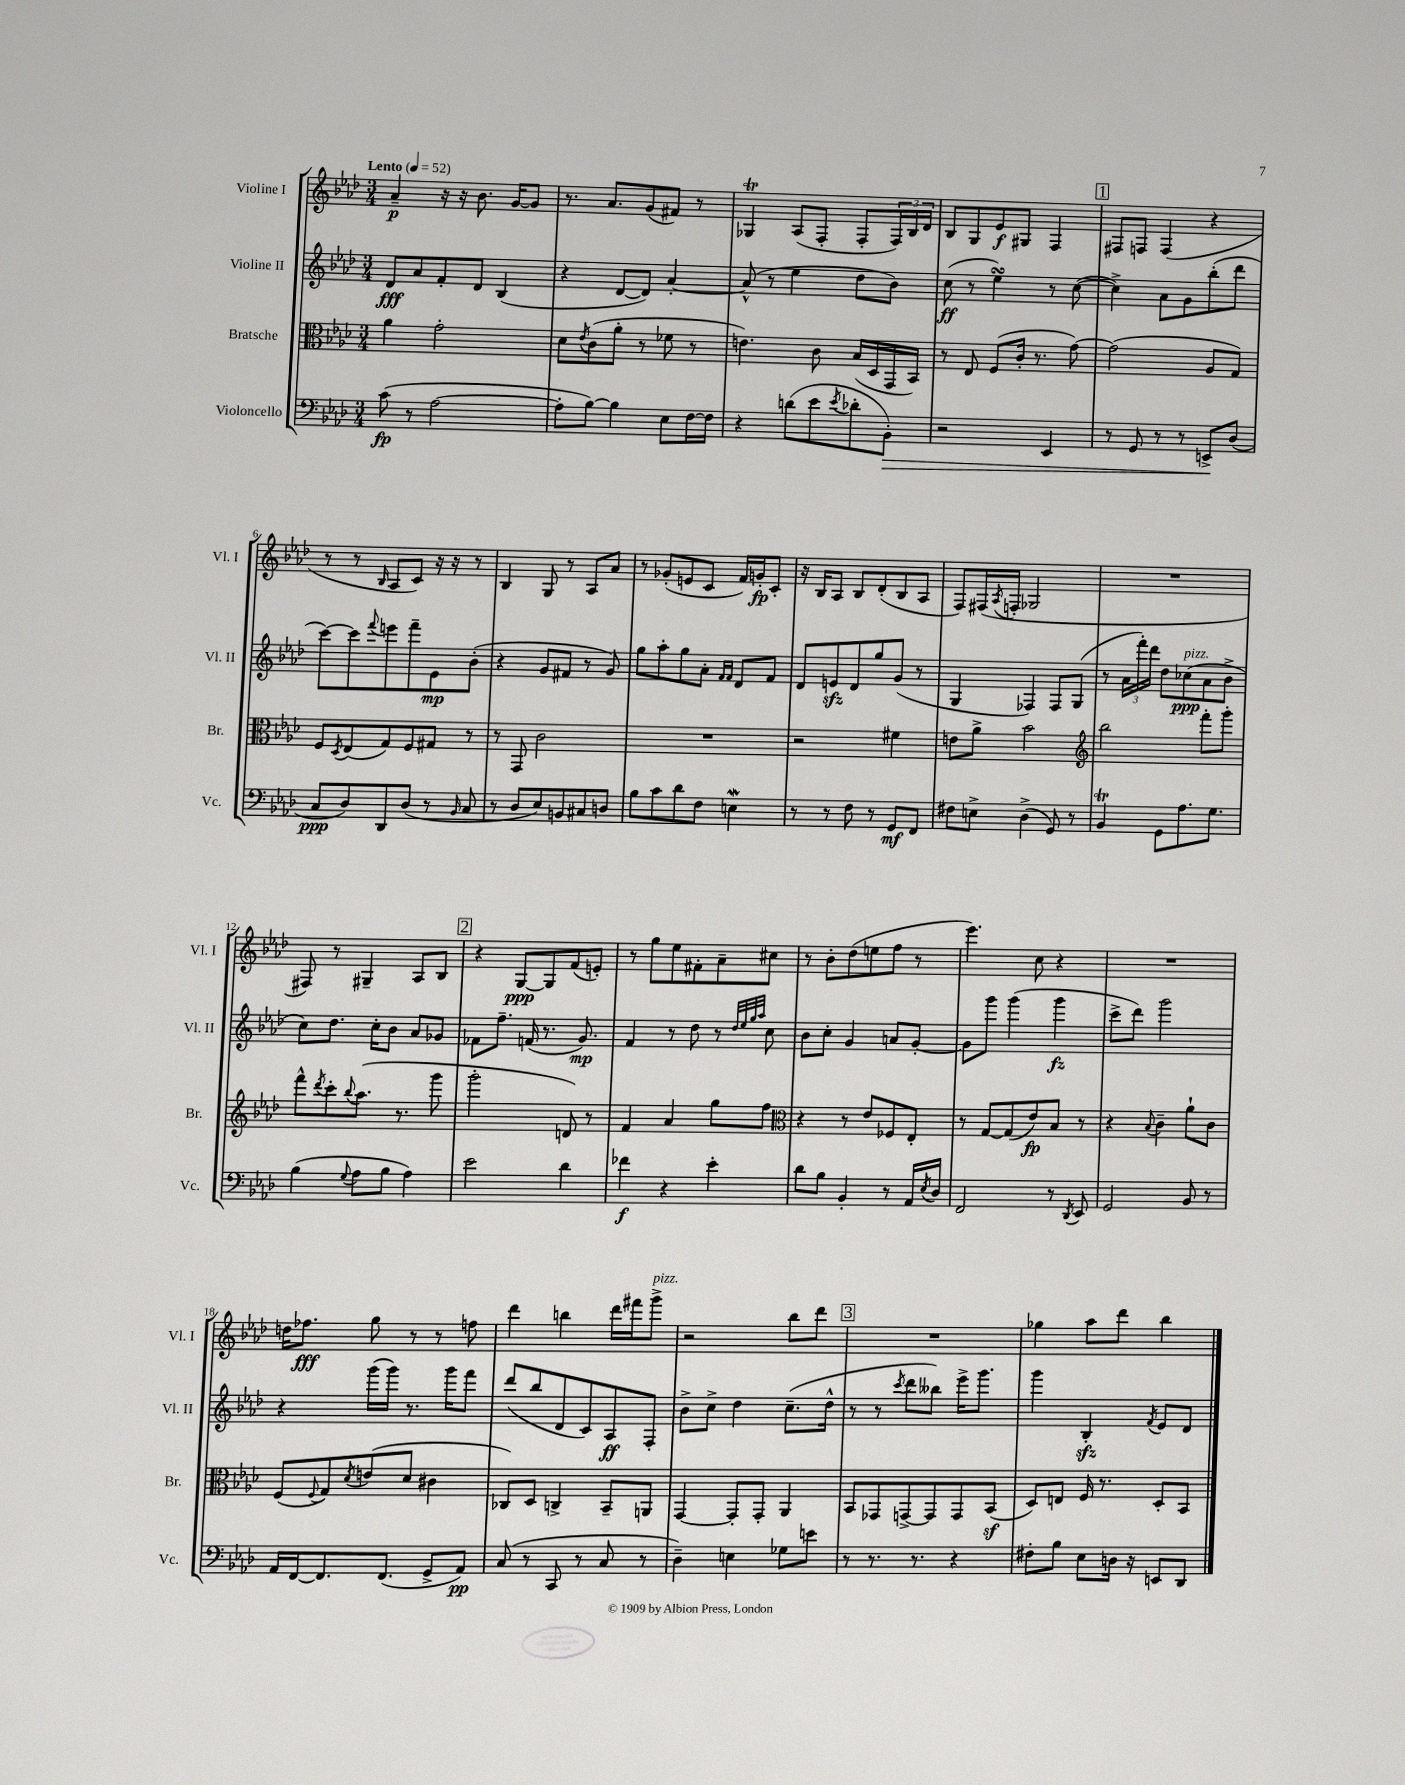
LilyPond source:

<<
\new StaffGroup <<
\new Staff = "s0" \with { instrumentName = "Violine I" shortInstrumentName = "Vl. I" } {
    \clef treble \key aes \major \numericTimeSignature \time 3/4 \tempo "Lento" 4 = 52
    aes'4--\p r16 r16 bes'8. g'16~ g'8 |
    r8. aes'8. g'8( fis'8) r8 |
    ges4\trill aes8( f8-. f8-. \tuplet 3/2 { f16) bes16 des'16 } |
    bes8 g8 ees'8\f gis8 f4 |
    \mark \markup { \box "1" } fis8 f8 f4( r4 |
    r8 r8 \grace { bes16 } aes8 c'8) r16 r16 r8 |
    bes4 g8 r8 aes8 aes'8 |
    r8 ges'8-.( e'8 c'8 f'16) g'16-.\fp c'8-. |
    r16 bes16 aes8 bes8 des'8-.( bes8 aes8 |
    f8) fis16( \acciaccatura { aes8 } f16-. ges2 |
    R2. |
    fis8) r8 gis4-- aes8 bes8 |
    \mark \markup { \box "2" } r4 g8~\ppp g8 f'8( e'8-.) |
    r8 g''8 ees''8 fis'8-. aes'8-- cis''8 |
    r8 bes'8-. des''8( e''8 f''8 r8 |
    ees'''4.) c''8 r4 |
    R2. |
    d''16 fes''8.\fff g''8 r8 r8 f''8 |
    des'''4 b''4 des'''16 fis'''16 g'''8->^\markup { \italic "pizz." } |
    r2 bes''8 des'''8 |
    \mark \markup { \box "3" } R2. |
    ges''4 aes''8 des'''8 bes''4 \bar "|." |
}
\new Staff = "s1" \with { instrumentName = "Violine II" shortInstrumentName = "Vl. II" } {
    \clef treble \key aes \major \numericTimeSignature \time 3/4
    des'8\fff aes'8 f'8-. des'8 bes4( |
    r4 des'8~ des'8) aes'4~-. |
    aes'8-^( r8 ees''4 des''8 bes'8) |
    c''8\ff( r8 ees''4\turn) r8 c''8~( |
    \mark \markup { \box "1" } c''4->) aes'8 g'8 bes''8-.( des'''8 |
    c'''8~) c'''8 \appoggiatura { f'''8 } e'''8 f'''8-- ees'8\mp bes'8-.( |
    r4 g'8 fis'8 r8 g'8) |
    g''8 aes''8-. g''8 aes'8-. \grace { f'16 f'16 } des'8 f'8 |
    des'8 e'8\sfz des'8 g''8 g'8( r8 |
    g4 fes4) fes8 g8( |
    r8 \tuplet 3/2 { aes'16 f'''16-.) des'''16 } des''8 ces''8\ppp^\markup { \italic "pizz." }( aes'8 bes'8-> |
    c''8) des''8. c''16-. bes'8 aes'8 ges'8 |
    \mark \markup { \box "2" } fes'8 f''8.-- f'16( r8. g'8.\mp) |
    f'4 r8 des''8 r8 \grace { des''32 ees''32 g''32 aes''32 } c''8 |
    bes'8 c''8-. g'4 a'8 g'8~-. |
    g'8 g'''8 g'''4( g'''4\fz |
    c'''8-> des'''8) g'''2 |
    r4 g'''16( g'''16) r8. g'''16 f'''8 |
    des'''8( bes''8 des'8 c'8) aes8\ff f8-. |
    bes'8-> c''8-> des''4 c''8.--( des''16-^ |
    \mark \markup { \box "3" } r8 r8 \acciaccatura { c'''8 } des'''8 beses''8) ees'''16-> g'''8. |
    g'''4 bes4-.\sfz \acciaccatura { f'8 } ees'8 des'8 \bar "|." |
}
\new Staff = "s2" \with { instrumentName = "Bratsche" shortInstrumentName = "Br." } {
    \clef alto \key aes \major \numericTimeSignature \time 3/4
    aes'4 g'2-. |
    des'8 \acciaccatura { ees'8 } c'8( aes'8-. r8 fes'8 r8 |
    e'4.) c'8 bes16( des16 g,16 bes,16) |
    r8 ees8 f8( c'16-. r8. g'8~) |
    \mark \markup { \box "1" } g'2( aes8 g8) |
    f8 \acciaccatura { des8 } ees8( g8) f8 gis8 r8 |
    r8 g,8 c'2 |
    R2. |
    r2 fis'4 |
    e'8 aes'8-> bes'2 |
    \clef treble bes''2 f'''8-. g'''8-. |
    f'''8-^ \acciaccatura { des'''8 } c'''8-. \appoggiatura { bes''8 } aes''8.( r8. g'''8 |
    \mark \markup { \box "2" } g'''2-. d'8) r8 |
    f'4 aes'4 g''8 f''8 |
    \clef alto r4 r8 ees'8 fes8 ees8-. |
    r8 g8~ g8( ees'8\fp) bes8 r8 |
    r4 \appoggiatura { bes8 } c'4-- aes'8-! c'8 |
    f8( \appoggiatura { f8 } g8) \acciaccatura { des'8 } e'8( des'8 cis'4 |
    ces8) des8 c4-> bes,8-- a,8 |
    g,4~ g,8-. g,8-. aes,4 |
    \mark \markup { \box "3" } bes,8 ges,8 g,8~-> g,8 g,8 bes,8\sf( |
    des8) e8 f16 r8. des8-. bes,8 \bar "|." |
}
\new Staff = "s3" \with { instrumentName = "Violoncello" shortInstrumentName = "Vc." } {
    \clef bass \key aes \major \numericTimeSignature \time 3/4
    c'8\fp( r8 aes2~ |
    aes8-. bes8~) bes4 ees8 f16~ f16 |
    r4 d'8( ees'8 \acciaccatura { ees'8 } des'8-. bes,8-.\>) |
    r2 ees,4 |
    \mark \markup { \box "1" } r8 g,8 r8 r8 e,8->\! des8( |
    c8\ppp des8) des,8 des8( r8 \grace { bes,16 } c8 |
    r8 des8 ees8) b,8 cis8 d8 |
    bes8 c'8 des'8 f8 e4\mordent |
    r8 r8 f8 r8 g,8\mf f,8 |
    fis8 e8-> des4->( g,8) r8 |
    bes,4\trill g,8 aes8. g8. |
    bes4( \appoggiatura { g8 } aes8 bes8 aes4) |
    \mark \markup { \box "2" } ees'2 des'4 |
    fes'4\f r4 ees'4-. |
    des'8 bes8 bes,4-. r8 aes,16 \acciaccatura { ees8 } des16 |
    f,2 r8 \acciaccatura { des,8 } ees,8 |
    g,2 bes,8 r8 |
    aes,16 f,16~ f,8. f,8.( g,8-> aes,8\pp) |
    c8( r8 c,8 r8 c8 r8 |
    des4--) e4 ges8 e'8 |
    \mark \markup { \box "3" } r8 r8. r8. r4 |
    fis8-. bes8 ees8 d16 r16 e,8 des,8 \bar "|." |
}
>>
>>
